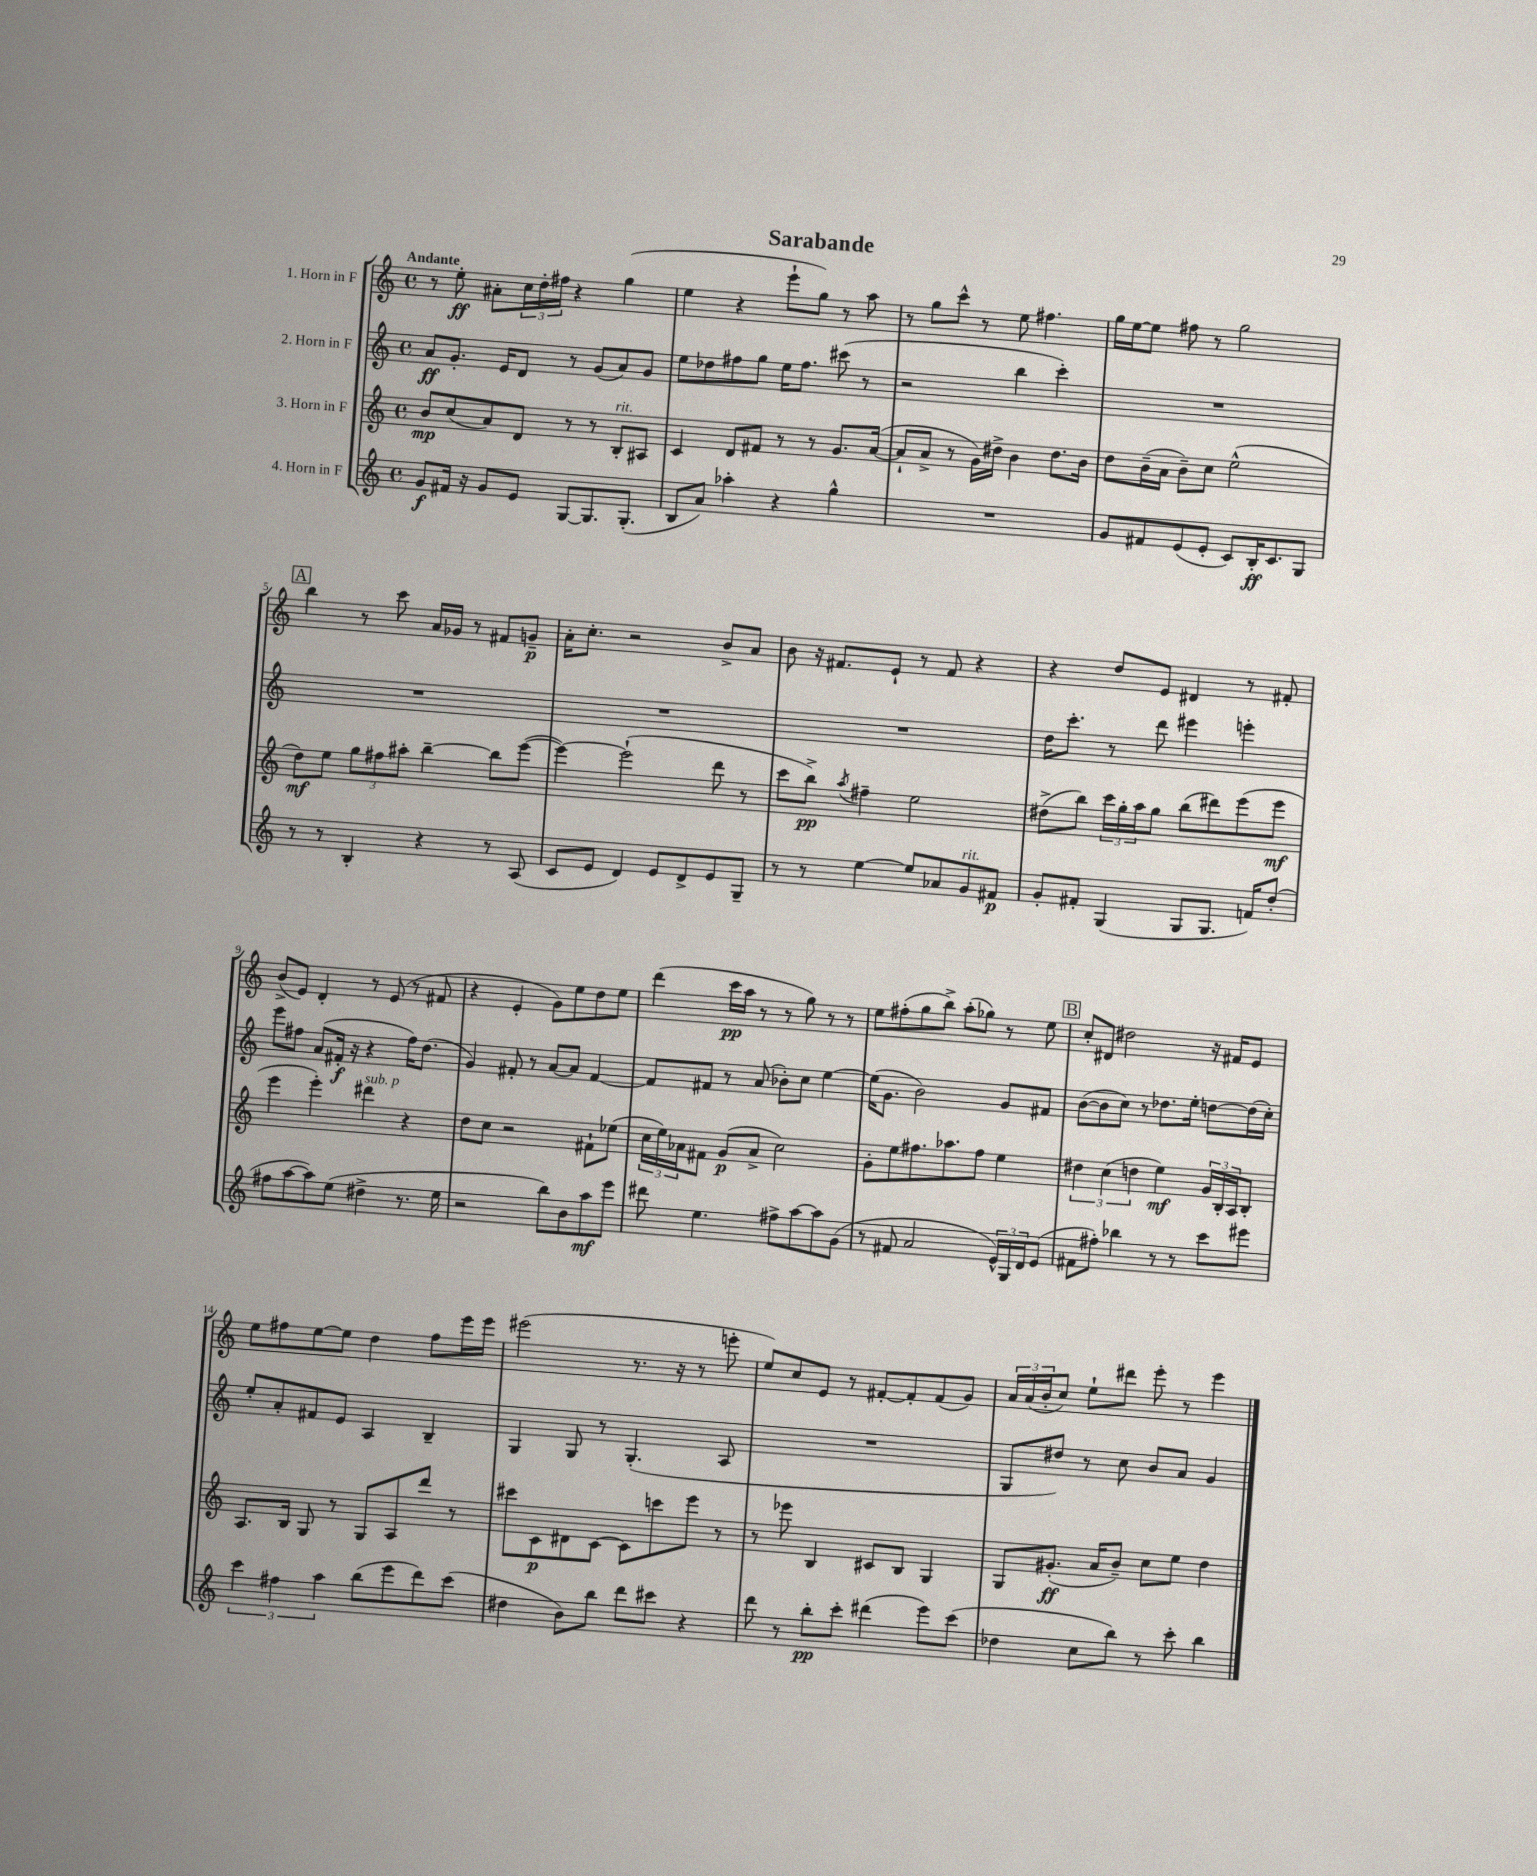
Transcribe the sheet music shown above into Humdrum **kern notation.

**kern	**kern	**kern	**kern
*staff4	*staff3	*staff2	*staff1
*clefG2	*clefG2	*clefG2	*clefG2
*k[]	*k[]	*k[]	*k[]
*M4/4	*M4/4	*M4/4	*M4/4
*met(c)	*met(c)	*met(c)	*met(c)
8g/L	8b/L	8a/L	8r
16f#/Jk	(8cc/	8.g'/J	8ee'\
16r	.	.	.
8g/L	8a/)	.	8a#'\L
.	.	16e/LK	.
8e/J	8d/J	8d/J	24cc\L
.	.	.	24dd'\
.	.	.	24ff#\JJ
[8G/L	8r	8r	4r
8.G/]	8r	(8g/L	.
.	8B'/L	8a/)	(4gg\
(8.G'/J	.	.	.
.	8A#/J	8g/J	.
=	=	=	=
8B/L	4c/	8ee\L	4ee\
8a/J)	.	8dd-\	.
4aa-'\	8d/L	8ff#\	4r
.	8f#/J	8gg\J	.
4r	8r	16ee\LK	8eee`\L
.	.	8.ff#\J	.
.	8r	.	8gg\J)
4gg^^\	8.g/L	(8ccc#\	8r
.	.	8r	8aa\
.	([16a/Jk	.	.
=	=	=	=
1r	8a`/]L	2r	8r
.	8a^/J	.	8gg\L
.	8r	.	8ccc^^\J
.	16g\LL)	.	8r
.	16dd#^\JJ	.	.
.	4b\	4bb\	8ee\
.	.	.	4.ff#\
.	8.dd#\L	4ccc'\)	.
.	16b\Jk	.	.
=	=	=	=
8g/L	8dd\L	1r	16gg\LL
.	.	.	[16ee\J
8f#/	(16b~\L	.	8ee\]J
.	16a\JJ	.	.
(8e/	8b~\L)	.	8ff#\
8e'/J	8cc\J	.	8r
8c/L)	(2ee^^\	.	2gg\
16B'/K	.	.	.
8.c/	.	.	.
8G/J	.	.	.
=	=	=	=
8r	8dd\L)	1r	4bb\
8r	8ee\J	.	.
4B'/	12gg\L	.	8r
.	12ff#\	.	.
.	.	.	8ccc\
.	12aa#'\J	.	.
4r	[4bb~\	.	16a/LL
.	.	.	16g-/JJ
.	.	.	8r
8r	8bb\]L	.	8f#/L
(8A/	([8eee\J	.	8g~/J
=	=	=	=
8c/L	4eee\_)	1r	16a'\LK
.	.	.	8.cc'\J
8e/J	.	.	.
4d/)	(2eee`\]	.	2r
8e/L	.	.	.
8d^/	.	.	.
8e/	8ddd\	.	8b^/L
8G~/J	8r	.	8a/J
=	=	=	=
8r	8ccc\L	1r	8b\
8r	8bb^\J)	.	16r
.	.	.	8.f#/L
.	8qaa/	.	.
[4ee\	4ff#~\	.	.
.	.	.	8e`/J
8ee/]L	2ee\	.	8r
8a-/	.	.	8f#/
8g/	.	.	4r
8f#/J	.	.	.
=	=	=	=
8g'/L	(8dd#^\L	16dd\LK	4r
.	.	8.ccc'\J	.
8f#'/J	8bb\J)	.	.
(4G/	24ccc\LL	8r	8dd/L
.	24gg'\	.	.
.	24aa\J	.	.
.	8gg\J	8ddd\	8e/J
8G/L	(8bb\L	4eee#\	4d#/
8.G/J	8ddd#\)	.	.
.	(8eee\	4eee'\	8r
16f/LK)	.	.	.
(8dd'/J	8eee\J	.	8f#'/
=	=	=	=
8ff#\L	4eee\	8eee\L	(8b^/L
[8aa\	.	8ff#\J	8e/J)
8aa\])	4eee'\)	(8a/L	4d'/
(8ee\J	.	16f#'/Jk	.
.	.	16r	.
4dd#^\	4ddd#\	4r	8r
.	.	.	(8e/
8.r	4r	16ff#\LK)	8r
.	.	(8.dd\J	.
.	.	.	8f#/
16ee\	.	.	.
=	=	=	=
2r	8dd\L	4g/)	4r
.	8cc\J	.	.
.	2r	8f#'/	4e'/
.	.	8r	.
8bb\L)	.	[8a/L	8g\L)
8b\	.	8a/]J	8ee\
8aa\	8f#`\L	[4f#/	8dd\
8eee\J	(8ee-\J	.	8ee\J
=	=	=	=
8ddd#\	24cc\LL	8f#/]L	(4ddd\
.	24ee\)	.	.
.	24a-\J	.	.
4.ee\	8f#\J	8f#/J	.
.	(8g/L	8r	16ccc\LL
.	.	.	16aa\JJ
.	8a-^/J	(8a/	8r
8ff#^\L	2cc\)	8b-'\L)	8r
[8aa\	.	8cc\J	8gg\)
8aa\]	.	[4ee\	8r
(8g\J	.	.	8r
=	=	=	=
8r	8g'\L	(16ee\]LK	8ee\L
.	.	8.g\J	.
8f#/	8ee\	.	(8ff#'\
2a/	8.ff#\	2b\)	8gg\
.	.	.	8bb^\J)
.	8.aa-\	.	.
.	.	.	(8aa'\L
.	8ff#\J	.	8gg-\J)
24e^^/LL)	4ee\	8g/L	8r
24G/	.	.	.
24d/J	.	.	.
(8e/J	.	8f#/J	8ee\
=	=	=	=
8f#\L	6dd#\	([8b\L	8cc'/L
8ff#'\J)	.	8b\]	8d#/J
.	(6cc\	.	.
4bb-\	.	8cc\J)	2dd#\
.	6dd\	.	.
.	.	8r	.
8r	4ee\)	8.dd-\L	.
8r	.	.	.
.	.	16ee'\Jk	.
8ccc\L	24g/LL	[8dd\L	16r
.	24B'/	.	.
.	.	.	16f#/LK
.	24A/J	.	.
8eee#\J	8B'/J	(16dd\]L	8e/J
.	.	16cc'\JJ)	.
=	=	=	=
6ccc\	8.A/L	8ee'/L	8ee\L
.	.	8a'/	8ff#\
6ff#\	.	.	.
.	16B/Jk	.	.
.	8G/	8f#/	[8ee\
6aa\	.	.	.
.	8r	8e/J	8ee\]J
(8bb\L	8G/L	4A/	4dd\
8eee\	8A/	.	.
8ddd\)	8ddd/J	4B~/	8ff#\L
(8ccc\J	8r	.	16eee\L
.	.	.	16eee\JJ
=	=	=	=
4dd#\	8ccc#\L	4G/	(2eee#\
.	8c\	.	.
8b\L)	8d#\	8G/	.
8bb\J	[8c\J	8r	.
8ddd\L	8c\]L	(4.G'/	8.r
8ccc#\J	8ccc\	.	.
.	.	.	16r
4r	8eee\J	.	8r
.	8r	8A/	8eee'\
=	=	=	=
8ddd\	8r	1r	8ee/L)
8r	8eee-\	.	8cc/
8bb'\L	4B/	.	8e/J
8ccc'\J	.	.	8r
(4ddd#\	8c#/L	.	[8f#'/L
.	8B/J	.	8f#'/]
8eee\L)	4G/	.	(8f#/
(8ccc\J	.	.	8g/J)
=	=	=	=
4dd-\	8G/L	8G/L	24a/LL
.	.	.	(24a/
.	.	.	24b'/J
.	(8.g#'/J	8dd#/J)	8cc/J)
8cc\L	.	8r	8ee`\L
.	16a/LK	.	.
8bb\J)	8b~/J)	8cc\	8ddd#\J
8r	8cc\L	8b/L	8eee'\
8ccc'\	8ee\J	8a/J	8r
4bb\	4dd\	4g/	4eee\
==	==	==	==
*-	*-	*-	*-
